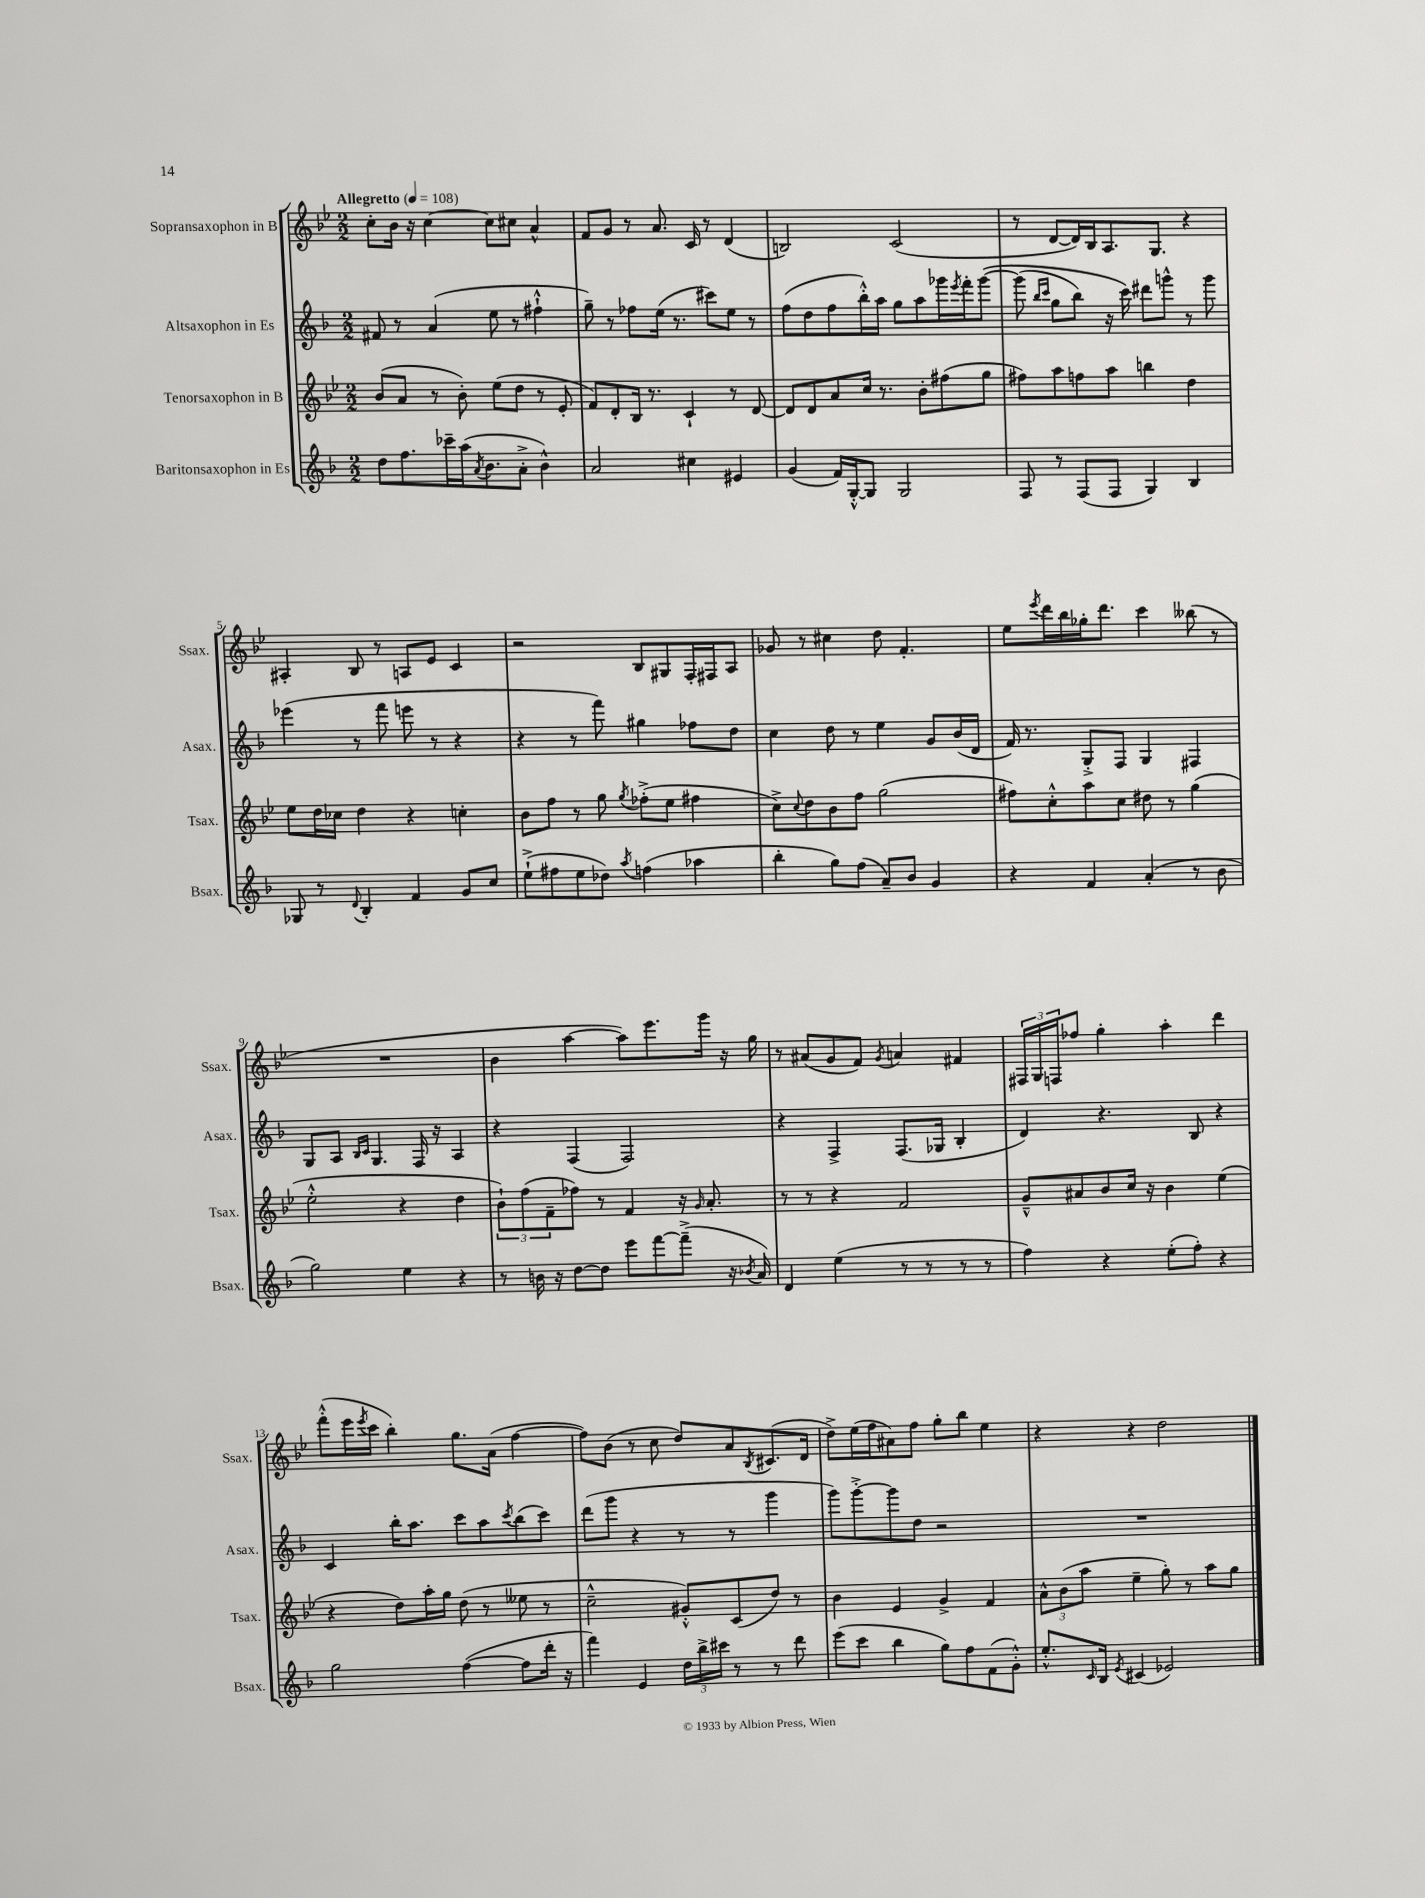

**kern	**kern	**kern	**kern
*staff4	*staff3	*staff2	*staff1
*clefG2	*clefG2	*clefG2	*clefG2
*k[b-]	*k[b-e-]	*k[b-]	*k[b-e-]
*M2/2	*M2/2	*M2/2	*M2/2
*MM108	*MM108	*MM108	*MM108
8dd\L	(8b-/L	8f#/	8cc'\L
8.ff\	8a/J	8r	16b-\Jk
.	.	.	16r
.	8r	(4a/	[4cc\
16ccc-~\L	.	.	.
(16aa\J	8b-'\)	.	.
8qa/	.	.	.
8.b-\	.	.	.
.	(8ee-\L	8ee\	8cc\]L
8a'^\J	8dd\J	8r	8cc#\J
4b-^^\)	8r	4ff#`^^\	4a^^/
.	8e-'/	.	.
=	=	=	=
2a/	8f/L)	8gg~\)	8f/L
.	8d'/	8r	8g/J
.	16B-/Jk	8ff-\L	8r
.	8.r	.	.
.	.	(16ee\Jk	8.a/
.	.	8.r	.
4cc#\	4c`/	.	.
.	.	.	16c/
.	.	8ccc#\L)	8r
4e#/	8r	8ee\J	(4d/
.	[8d/	8r	.
=	=	=	=
(4g/	8d/]L	(8ff\L	2B/)
.	8d/	8dd\	.
16f/LL)	8a/	8ff\	.
[16G'^^/J	.	.	.
8G/]J	16cc/Jk	16bb-'^^\L)	.
.	8.r	16aa\JJ	.
2G/	.	8gg\L	(2c/
.	8b-'\L	8aa\	.
.	(8ff#\	16ggg-\L	.
.	.	8qeee/	.
.	.	16fff'\J	.
.	8gg\J	&([8ggg-\J	.
=	=	=	=
8F/	8ff#\L)	(8ggg-\]	8r
.	.	16qqbb-/LL	.
.	.	16qqccc/JJ	.
8r	8aa\	8gg\L	[8d/L
(8F/L	8ff\	8bb-\J)	16d/]L)
.	.	.	16B-/J
8F/J	8aa\J	16r	8.A/
.	.	16ccc\&)	.
4G/)	4bb\	8ddd#\L	.
.	.	.	8.G/J
.	.	8ggg^^\J	.
4B-/	4dd\	8r	4r
.	.	8ggg\	.
=	=	=	=
8G-/	8ee-\L	(4eee-\	4A#'/
8r	16dd\L	.	.
.	16cc-\JJ	.	.
8qqd/	.	.	.
4B-'/	4dd\	8r	8B-/
.	.	8fff\	8r
4f/	4r	8eee\	8A/L
.	.	8r	8e-/J
8g/L	4cc'\	4r	4c/
8cc/J	.	.	.
=	=	=	=
(8ee`^\L	8b-\L	4r	2r
8ff#\	8ff\J	.	.
8ee\	8r	8r	.
8dd-\J)	8gg\	8fff\)	.
8qaa/	8qgg/	.	.
(4ff\	(8ff-'^\L	4gg#\	8B-/L
.	8ee-\J	.	8G#/
4aa-\	4ff#\	8ff-\L	16F'/L
.	.	.	16F#/J
.	.	8dd\J	8A/J
=	=	=	=
4bb-'\	8cc^\L)	4cc\	8g-/
.	8qqcc/	.	.
.	8dd\	.	8r
8gg\L)	8b-\	8dd\	4cc#\
(8ff\J	8ff\J	8r	.
8a~/L)	(2gg\	4ee\	8dd\
8b-/J	.	.	4.f'/
4g/	.	8g/L	.
.	.	(16b-/L	.
.	.	16d/JJ	.
=	=	=	=
4r	8ff#\L)	16f/)	8ee-\L
.	.	8.r	.
.	.	.	8qeee-/
.	8cc'^^\	.	16ddd\L
.	.	.	16bb-\
4f/	8aa\	8G'^/L	16gg-'\J
.	.	.	8.ddd\J
.	8cc\J	8F/J	.
(4a'/	8dd#\	4G/	4ccc\
.	8r	.	.
8r	(4gg\	4F#/	(8bb--\
8b-\	.	.	8r
=	=	=	=
2gg\)	2ee-'^^\	8G/L	1r
.	.	8A/J	.
.	.	16qqB-/LL	.
.	.	16qqc/JJ	.
.	.	4.G/	.
4ee\	4r	.	.
.	.	16F/	.
.	.	16r	.
4r	4dd\	4A/	.
=	=	=	=
8r	12b-`\L)	4r	4b-\
.	(12ff\	.	.
16b\	.	.	.
.	12f~\	.	.
16r	.	.	.
[8dd\L	8ff-\J)	(4F/	[4aa\
8dd\]J	8r	.	.
8eee\L	4f/	2F/)	8aa\]L)
[8fff\	.	.	8.eee-\
(8fff~^\]J	16r	.	.
.	16qqg/	.	.
.	8.a'/	.	16ggg\Jk
16r	.	.	16r
8qb-/	.	.	.
16a/)	.	.	16gg\
=	=	=	=
4d/	8r	4r	8r
.	8r	.	(8a#/L
(4ee\	4r	4F^/	8g/
.	.	.	8f/J)
.	.	.	8qg/
8r	2f/	(8.F/L	4a/
8r	.	.	.
.	.	16G-/Jk	.
8r	.	4B-'/	4f#/
8r	.	.	.
=	=	=	=
4ff\)	8g~^^/L	4d/)	24F#/LL
.	.	.	24G/
.	.	.	24F/J
.	8a#/	.	8ff-/J
4r	8b-/	4.r	4gg'\
.	16cc/Jk	.	.
.	16r	.	.
(8ee'\L	4b-\	.	4aa'\
8ff'\J)	.	8B-/	.
4r	(4ee-\	4r	4ddd\
=	=	=	=
2gg\	4r	4c/	(8fff'^^\L
.	.	.	16eee-\L
.	.	.	8qeee-/
.	.	.	16ccc\JJ
.	8dd\L)	16bb-'\LK	4bb-'\)
.	.	8.aa\J	.
.	16aa'\L	.	.
.	16gg\JJ	.	.
([4ff\	(8dd\	8ccc\L	8.gg\L
.	8r	8aa\	.
.	.	.	(16a\Jk
.	.	8qccc/	.
8ff\]L	8ee--\	(8bb-\	[4ff\
16ddd'\Jk	8r	8ccc\J)	.
16r	.	.	.
=	=	=	=
4fff\)	2cc~^^\	(8ddd\L	8ff\]L)
.	.	8ggg\J	(8b-\J
4e/	.	4r	8r
.	.	.	8cc\
24dd\LL	8g#'^^/L)	8r	8dd/L)
24bb-^\	.	.	.
24ccc#\JJ	.	.	.
8r	(8c/	8r	8a/
.	.	.	8qB-/
8r	8dd/J)	4ggg\	(8.c#/
8ddd\	8r	.	.
.	.	.	16d/Jk
=	=	=	=
(8eee\L	4b-\	8ggg\L)	8dd^\L)
8ccc\J	.	[8ggg'^\	(16ee-\L
.	.	.	16ff\J
4bb-\	4e-/	8ggg\]	8a#\)
.	.	8dd\J	8ff\J
8gg\L)	4g^/	2r	8gg'\L
8ff\	.	.	8bb-\J
(8f\	4f/	.	4ee-\
8g'^^\J)	.	.	.
=	=	=	=
8.ee'^^/L	12a^^\L	1r	4r
.	(12b-\	.	.
.	12aa\J	.	.
16qqc/	.	.	.
16B-/Jk	.	.	.
8qe/	.	.	.
(4c#/	4ee-~\	.	4r
2e-/)	8gg'\)	.	2dd\
.	8r	.	.
.	8aa\L	.	.
.	8gg\J	.	.
==	==	==	==
*-	*-	*-	*-
